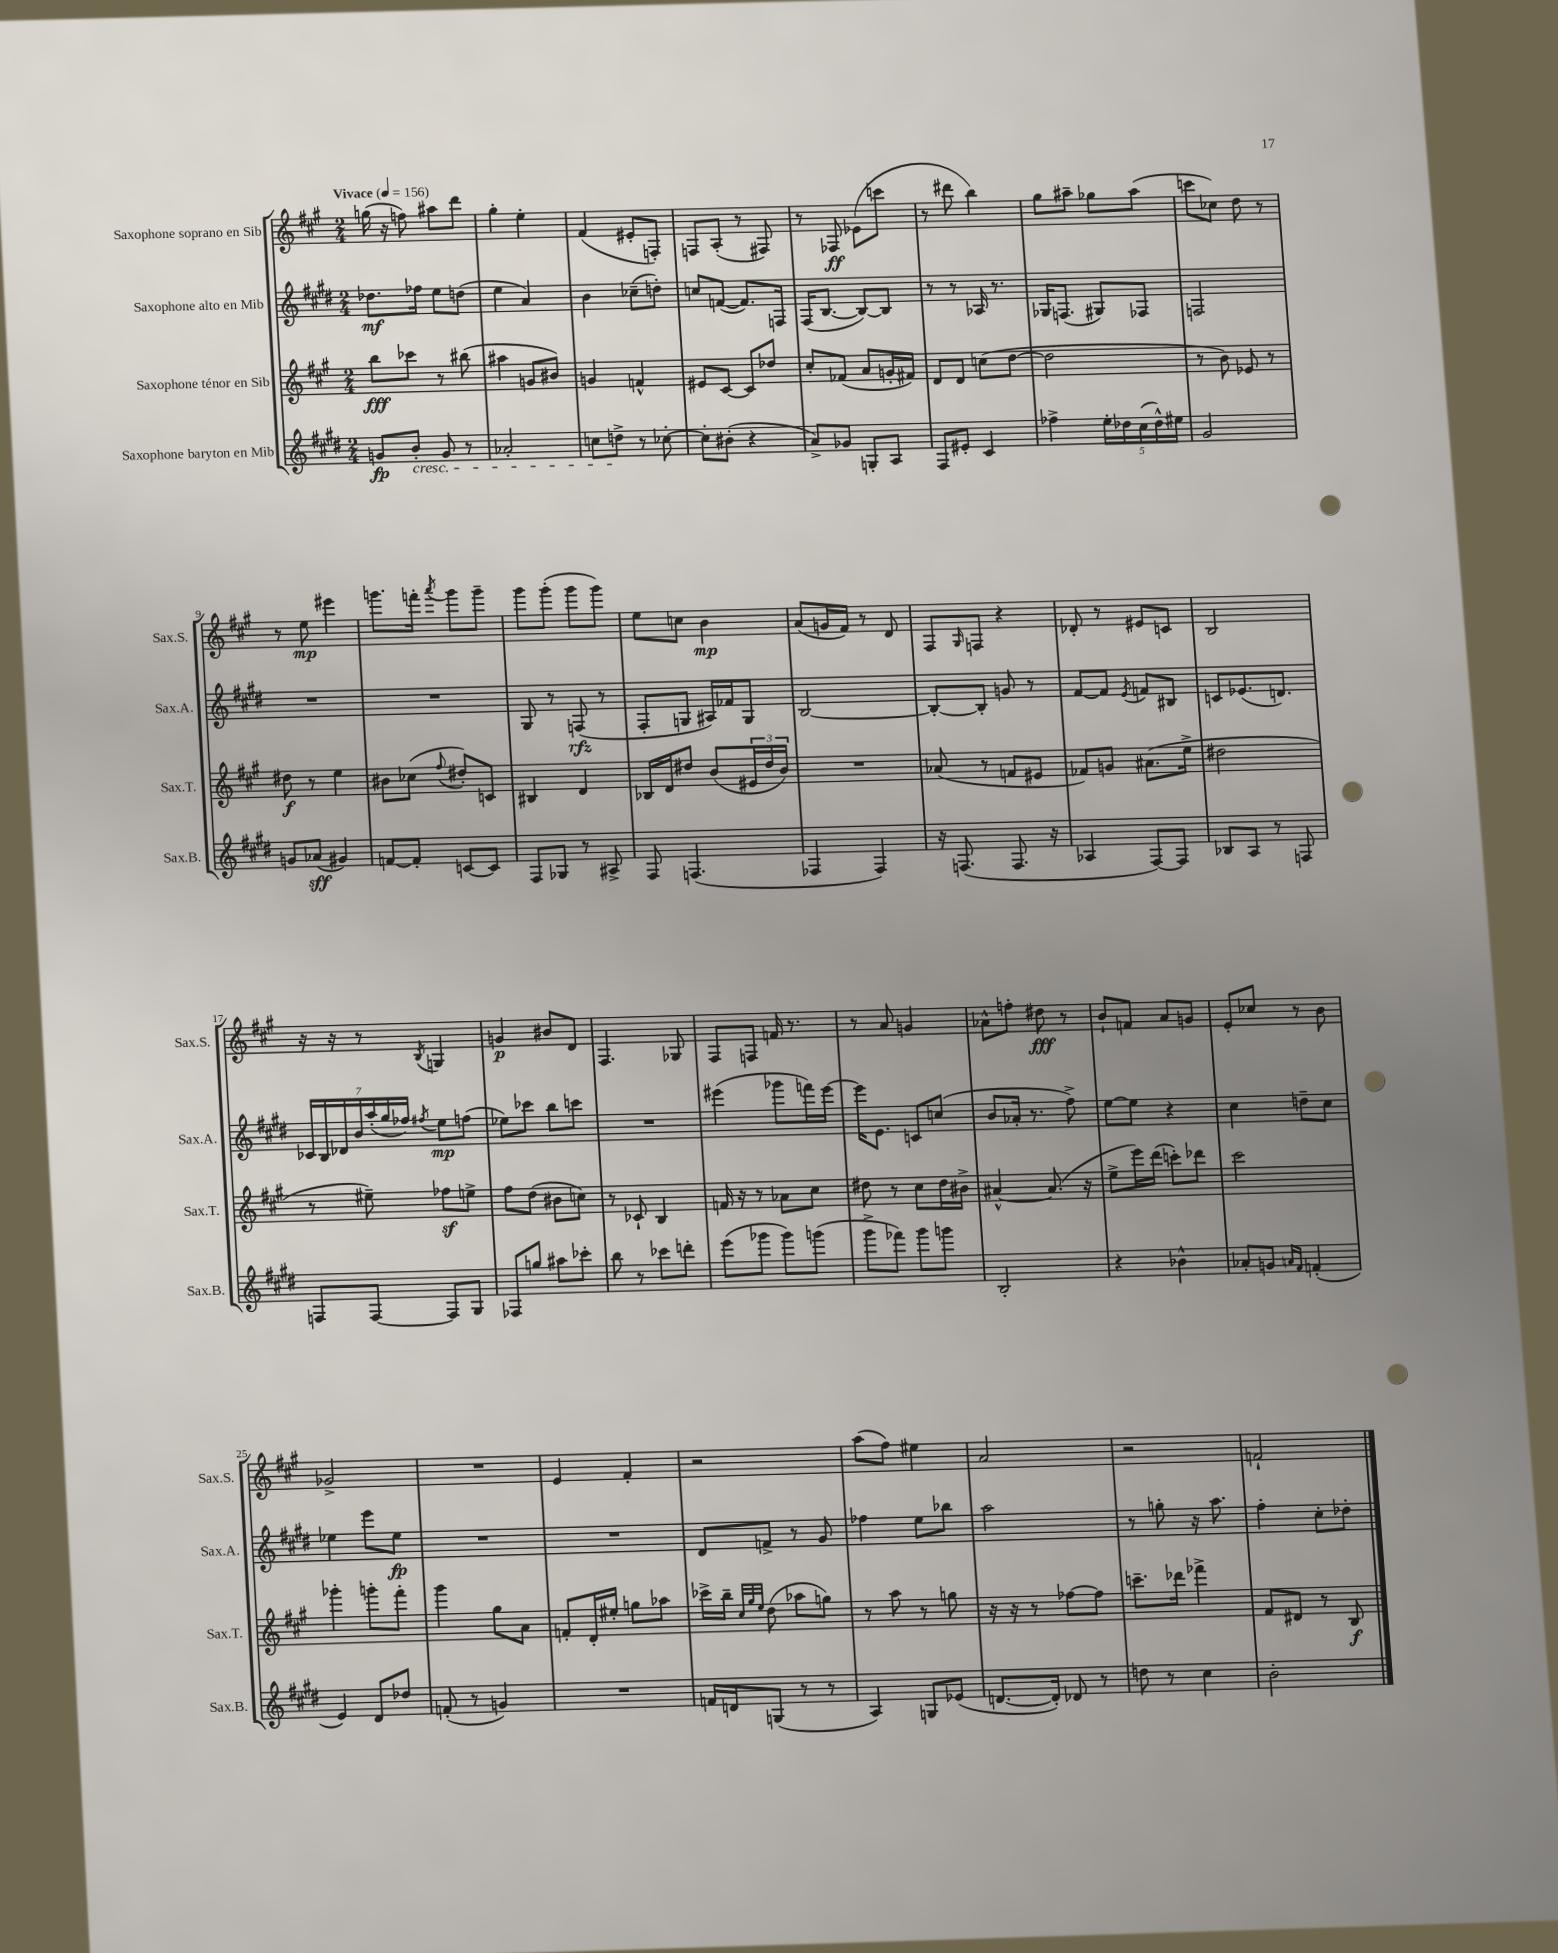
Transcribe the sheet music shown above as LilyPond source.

<<
\new StaffGroup <<
\new Staff = "s0" \with { instrumentName = "Saxophone soprano en Sib" shortInstrumentName = "Sax.S." } {
    \clef treble \key a \major \numericTimeSignature \time 2/4 \tempo "Vivace" 4 = 156
    g''16( r16 f''8) ais''8 d'''8 |
    gis''4-. e''4-. |
    fis'4( eis'8-. f8-.) |
    f8 a8-.( r8 fis8) |
    r8 fes8\ff ees'8( c'''8 |
    r8 dis'''8 b''4) |
    gis''8 ais''8-- ges''8 ais''8( |
    c'''8 ces''8) d''8 r8 |
    r8 e''8\mp eis'''4 |
    g'''8. f'''16-. \acciaccatura { a'''8 } g'''8 g'''8-- |
    gis'''8 gis'''8-.( gis'''8 gis'''8) |
    e''8 c''8 b'4\mp |
    a'8( g'16 fis'16) r8 d'8 |
    fis8 \grace { gis16 } f8 r4 |
    des'8-. r8 eis'8 c'8 |
    b2 |
    r16 r16 r8 \acciaccatura { b8 } g4 |
    g'4\p bis'8 d'8 |
    fis4. ges8 |
    fis8 f8 f'16 r8. |
    r8 a'8 g'4 |
    aes'8-^ f''8-. dis''8\fff r8 |
    b'8-! f'8 a'8 g'8 |
    e'8-. ces''8 r8 b'8 |
    ges'2-> |
    R2 |
    e'4 fis'4-. |
    r2 |
    a''8( fis''8) eis''4 |
    a'2 |
    r2 |
    f'2-! \bar "|." |
}
\new Staff = "s1" \with { instrumentName = "Saxophone alto en Mib" shortInstrumentName = "Sax.A." } {
    \clef treble \key e \major \numericTimeSignature \time 2/4
    des''8.\mf fes''16 e''8 d''8( |
    e''4 a'4) |
    b'4 ces''8--( d''8-.) |
    c''8 f'8~( f'8.) f16 |
    fis16( b8.~ b8~) b8 |
    r8 r8 aes16 r8. |
    ges16 f8.( gis8) fes8 |
    f2 |
    R2 |
    R2 |
    gis8 r8 f8\rfz( r8 |
    fis8-. g8 ais16) fes'16 g8 |
    b2~ |
    b8~-. b8-. g'8 r8 |
    fis'8~ fis'8 \acciaccatura { e'8 } f'8 bis8 |
    c'8 ees'8.( d'8.) |
    \tuplet 7/4 { ces'16 b16 des'16 b'16 a''16-.( gis''16 fes''16) } \acciaccatura { fis''8 } e''8\mp f''8( |
    ees''8) ces'''8 b''8 c'''8 |
    R2 |
    eis'''4( ges'''8 f'''16) eis'''16~ |
    eis'''16 e'8. c'8 c''8( |
    b'8 aes'16-. r8. fis''8->) |
    e''8~ e''8 r4 |
    cis''4 d''8-- cis''8 |
    ees''4 e'''8 ees''8\fp |
    R2 |
    R2 |
    dis'8 f'8-> r8 gis'8 |
    fes''4 e''8 bes''8 |
    a''2 |
    r8 g''8-. r16 a''8. |
    fis''4-. cis''8-. des''8-. \bar "|." |
}
\new Staff = "s2" \with { instrumentName = "Saxophone ténor en Sib" shortInstrumentName = "Sax.T." } {
    \clef treble \key a \major \numericTimeSignature \time 2/4
    b''8\fff ces'''8 r8 bis''8( |
    ais''4 g'8 bis'8) |
    g'4 f'4-^ |
    eis'8 cis'8~ cis'8 des''8 |
    cis''8-. fes'8( a'8 g'16-. fis'16) |
    d'8 d'8 c''8( d''8~ |
    d''2 |
    r8 b'8) ees'8 r8 |
    dis''8\f r8 e''4 |
    bis'8 ces''8( \appoggiatura { fis''8 } dis''8-.) c'8 |
    bis4 d'4 |
    bes16 d'16 dis''8 b'8( \tuplet 3/2 { eis'16 dis''16 b'16) } |
    R2 |
    aes'8( r8 f'8 eis'8 |
    fes'8) g'8 ais'8.( e''16-> |
    dis''2 |
    r8 eis''8--) fes''8\sf e''8-> |
    fis''8 d''8( bis'8 c''8) |
    r8 ces'8-! b4 |
    f'16 r16 r8 aes'8 cis''8 |
    dis''8 r8 cis''8 dis''16 bis'16-> |
    ais'4~-^ ais'8.( r16 |
    e''8-> e'''16) d'''16( c'''8-.) des'''8 |
    cis'''2 |
    ges'''4-. g'''8-. fis'''8-. |
    gis'''4 gis''8 a'8 |
    f'8-. d'16-. eis''16-. g''8 aes''8 |
    ces'''16-> b''16-- \grace { cis''32 gis''32 e''32 } d''8( aes''8 g''8) |
    r8 a''8 r8 g''8 |
    r16 r16 r8 fes''8~ fes''8 |
    c'''8.-- des'''16 fes'''4-> |
    fis'8 dis'8 r8 b8\f \bar "|." |
}
\new Staff = "s3" \with { instrumentName = "Saxophone baryton en Mib" shortInstrumentName = "Sax.B." } {
    \clef treble \key e \major \numericTimeSignature \time 2/4
    g'8\fp b'8-.\cresc g'8 r8 |
    aes'2-. |
    c''8 d''8->\! r8 ces''8~-. |
    ces''8-. bis'8-.( r4 |
    a'8->) ges'8 g8-. a8 |
    fis8 eis'8-. cis'4 |
    fes''4-> \tuplet 5/4 { e''16-. des''16 cis''16( des''16-^) eis''16 } |
    gis'2 |
    g'8 aes'8\sff( gis'4) |
    f'8~ f'8-. c'8~ c'8 |
    fis8 ges8 r8 ais8-> |
    fis8 f4.( |
    fes4 fes4) |
    r16 f8.( f8. r16 |
    aes4 fis8~) fis8 |
    bes8 a8 r8 f8 |
    f8 f8~ f8 gis8 |
    fes8 g''8 ais''8 ces'''8-. |
    b''8 r8 ces'''8 d'''8-. |
    e'''8( ges'''8 ges'''8) g'''8( |
    gis'''8-> fes'''8) gis'''8 g'''8 |
    b2-. |
    r4 bes'4-^ |
    aes'8-. g'8 \grace { a'16 fis'16 } f'4-.( |
    e'4) dis'8 des''8 |
    f'8-.( r8 g'4) |
    R2 |
    f'16 d'16 g8( r8 r8 |
    a4) g8 ees'8( |
    d'8.~ d'16-.) des'8 r8 |
    d''8 r8 cis''4 |
    b'2-. \bar "|." |
}
>>
>>
